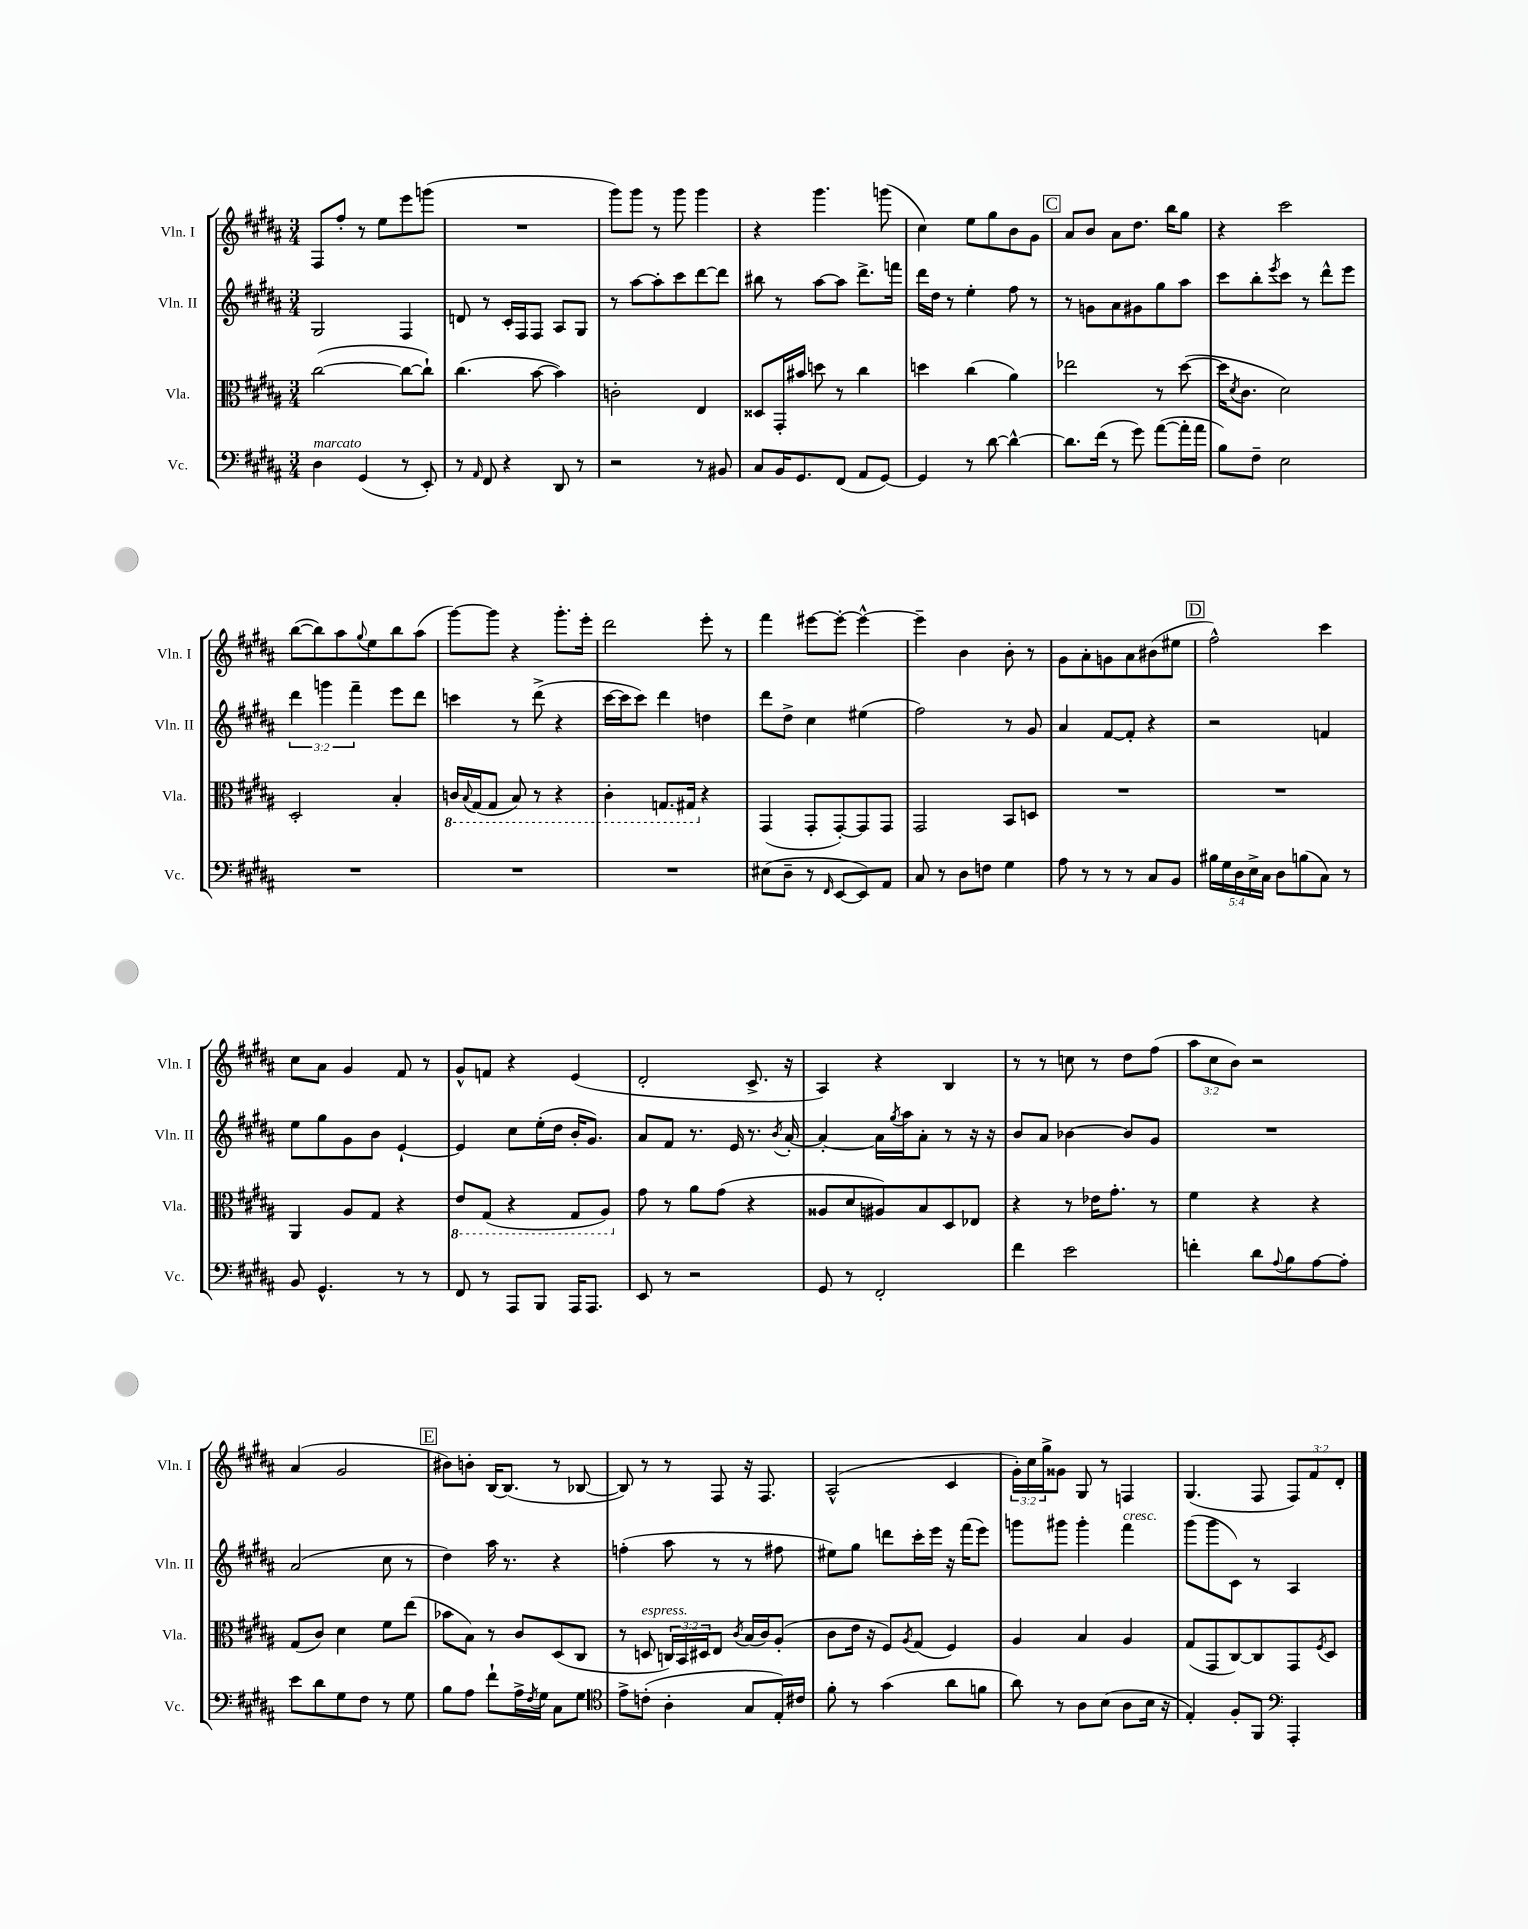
<<
\new StaffGroup <<
\new Staff = "s0" \with { instrumentName = "Vln. I" shortInstrumentName = "Vln. I" } {
    \clef treble \key b \major \numericTimeSignature \time 3/4 \override Staff.TupletNumber.text = #tuplet-number::calc-fraction-text
    fis8 fis''8-. r8 e''8 e'''8 g'''8( |
    R2. |
    gis'''8) gis'''8 r8 gis'''8 gis'''4 |
    r4 gis'''4. g'''8( |
    cis''4) e''8 gis''8 b'8 gis'8 |
    \mark \markup { \box "C" } ais'8 b'8 ais'8 dis''8. b''16 gis''8 |
    r4 cis'''2 |
    b''8~( b''8) ais''8 \appoggiatura { gis''8 } e''8 b''8 ais''8( |
    gis'''8~) gis'''8 r4 gis'''8.-. e'''16-. |
    dis'''2 e'''8-. r8 |
    fis'''4 eis'''8~ eis'''8~-. eis'''4~-^ |
    eis'''4-- b'4 b'8-. r8 |
    gis'8 ais'8-. g'8 ais'8 bis'8( eis''8 |
    \mark \markup { \box "D" } fis''2-^) cis'''4 |
    cis''8 ais'8 gis'4 fis'8 r8 |
    gis'8-^ f'8 r4 e'4( |
    dis'2-. cis'8.-> r16 |
    ais4) r4 b4 |
    r8 r8 c''8 r8 dis''8 fis''8( |
    \tuplet 3/2 { ais''8 cis''8 b'8) } r2 |
    ais'4( gis'2 |
    \mark \markup { \box "E" } bis'8) b'8-. b16~ b8.( r8 bes8~ |
    bes8) r8 r8 fis8 r16 fis8. |
    ais2-^( cis'4 |
    \tuplet 3/2 { gis'16-.) cis''16 gis''16-> } gisis'8 gis8 r8 f4 |
    gis4.( fis8 \tuplet 3/2 { fis8) fis'8 dis'8-. } \bar "|." |
}
\new Staff = "s1" \with { instrumentName = "Vln. II" shortInstrumentName = "Vln. II" } {
    \clef treble \key b \major \numericTimeSignature \time 3/4 \override Staff.TupletNumber.text = #tuplet-number::calc-fraction-text
    gis2 fis4 |
    d'8 r8 cis'16-. fis16 fis8 ais8 gis8 |
    r8 ais''8~ ais''8-. cis'''8 dis'''8~ dis'''8 |
    bis''8 r8 ais''8~ ais''8 dis'''8.-> f'''16 |
    dis'''16 dis''16 r8 e''4-. fis''8 r8 |
    \mark \markup { \box "C" } r8 g'8 ais'8 gis'8 gis''8 ais''8 |
    cis'''8 b''8-. \acciaccatura { e'''8 } cis'''8 r8 dis'''8-^ e'''8 |
    \tuplet 3/2 { dis'''4 g'''4 fis'''4-- } e'''8 dis'''8 |
    c'''4 r8 dis'''8->( r4 |
    cis'''16~ cis'''16 cis'''8) dis'''4 d''4 |
    dis'''8 dis''8-> cis''4 eis''4( |
    fis''2) r8 gis'8 |
    ais'4 fis'8~ fis'8-. r4 |
    \mark \markup { \box "D" } r2 f'4 |
    e''8 gis''8 gis'8 b'8 e'4~-! |
    e'4 cis''8 e''16-.( dis''16 b'16-. gis'8.) |
    ais'8 fis'8 r8. e'16 r8. \acciaccatura { b'8 } ais'16~-. |
    ais'4~-. ais'16 \acciaccatura { gis''8 } ais''16 ais'8-. r8 r16 r16 |
    b'8 ais'8 bes'4~ bes'8 gis'8 |
    R2. |
    ais'2( cis''8 r8 |
    \mark \markup { \box "E" } dis''4) ais''16 r8. r4 |
    f''4-.( ais''8 r8 r8 fis''8 |
    eis''8) gis''8 d'''8 cis'''16-. e'''16 r16 fis'''16( e'''8) |
    g'''8 gis'''8 gis'''4-. fis'''4^\markup { \italic "cresc." } |
    gis'''8( gis'''8 cis'8) r8 ais4 \bar "|." |
}
\new Staff = "s2" \with { instrumentName = "Vla." shortInstrumentName = "Vla." } {
    \clef alto \key b \major \numericTimeSignature \time 3/4 \override Staff.TupletNumber.text = #tuplet-number::calc-fraction-text
    cis''2~( cis''8~ cis''8-!) |
    cis''4.( b'8~ b'4) |
    c'2-. e4 |
    disis8 gis,16-. bis'16 d''8 r8 cis''4 |
    d''4 cis''4( ais'4) |
    \mark \markup { \box "C" } ees''2 r8 dis''8~( |
    dis''16 \acciaccatura { dis'8 } cis'8. dis'2) |
    dis2-. b4-. |
    \ottava #-1 c16 \appoggiatura { b,8 } gis,16( gis,8 b,8) r8 r4 |
    cis4-. g,8. gis,16 \ottava #0 r4 |
    gis,4( gis,8-. gis,8~-.) gis,8 gis,8 |
    gis,2 b,8 d8 |
    R2. |
    \mark \markup { \box "D" } R2. |
    ais,4 ais8 gis8 r4 |
    \ottava #-1 e8 gis,8( r4 gis,8 ais,8) \ottava #0 |
    gis'8 r8 ais'8 gis'8( r4 |
    aisis8 dis'8 ais8) b8 dis8 ees8 |
    r4 r8 ees'16 gis'8.-. r8 |
    fis'4 r4 r4 |
    gis8( cis'8) dis'4 fis'8 e''8( |
    \mark \markup { \box "E" } bes'8 b8) r8 cis'8 dis8( cis8 |
    r8 d8^\markup { \italic "espress." } \tuplet 3/2 { c16) b,16 dis16 } e8 \acciaccatura { cis'8 } b16( cis'16) ais8-.( |
    cis'8 e'16 r16 fis8) \acciaccatura { ais8 } gis8( fis4) |
    ais4 b4 ais4 |
    gis8( gis,8 cis8~) cis8 gis,8 \acciaccatura { fis8 } dis8 \bar "|." |
}
\new Staff = "s3" \with { instrumentName = "Vc." shortInstrumentName = "Vc." } {
    \clef bass \key b \major \numericTimeSignature \time 3/4 \override Staff.TupletNumber.text = #tuplet-number::calc-fraction-text
    dis4^\markup { \italic "marcato" } gis,4( r8 e,8-.) |
    r8 \grace { ais,16 } fis,8 r4 dis,8 r8 |
    r2 r8 bis,8 |
    cis8 b,16 gis,8. fis,8( ais,8 gis,8~) |
    gis,4 r8 dis'8~ dis'4~-^ |
    \mark \markup { \box "C" } dis'8. fis'16( r8 gis'8) ais'8~( ais'16-. ais'16 |
    b8) fis8-- e2 |
    R2. |
    R2. |
    R2. |
    eis8( dis8-- r8 \grace { fis,16 } e,8~ e,8) ais,8 |
    cis8 r8 dis8 f8 gis4 |
    ais8 r8 r8 r8 cis8 b,8 |
    \mark \markup { \box "D" } \tuplet 5/4 { bis16 gis16 dis16 e16-> cis16 } dis8 b8( cis8) r8 |
    b,8 gis,4.-^ r8 r8 |
    fis,8 r8 ais,,8 b,,8 ais,,16 ais,,8. |
    e,8 r8 r2 |
    gis,8 r8 fis,2-. |
    fis'4 e'2 |
    f'4-. dis'8 \appoggiatura { ais8 } b8 ais8~ ais8-. |
    e'8 dis'8 gis8 fis8 r8 gis8 |
    \mark \markup { \box "E" } b8 ais8 fis'8-! ais16-> \acciaccatura { fis8 } gis16 cis8 gis8 |
    \clef tenor e'8-> c'8-.( ais4-. gis8 e16-.) cis'16 |
    fis'8-. r8 gis'4( ais'8 f'8 |
    ais'8) r8 ais8 b8( ais8 b16 r16 |
    e4-.) fis8-. fis,8 \clef bass ais,,4-. \bar "|." |
}
>>
>>
\layout { \context { \Score \remove "Bar_number_engraver" } }
